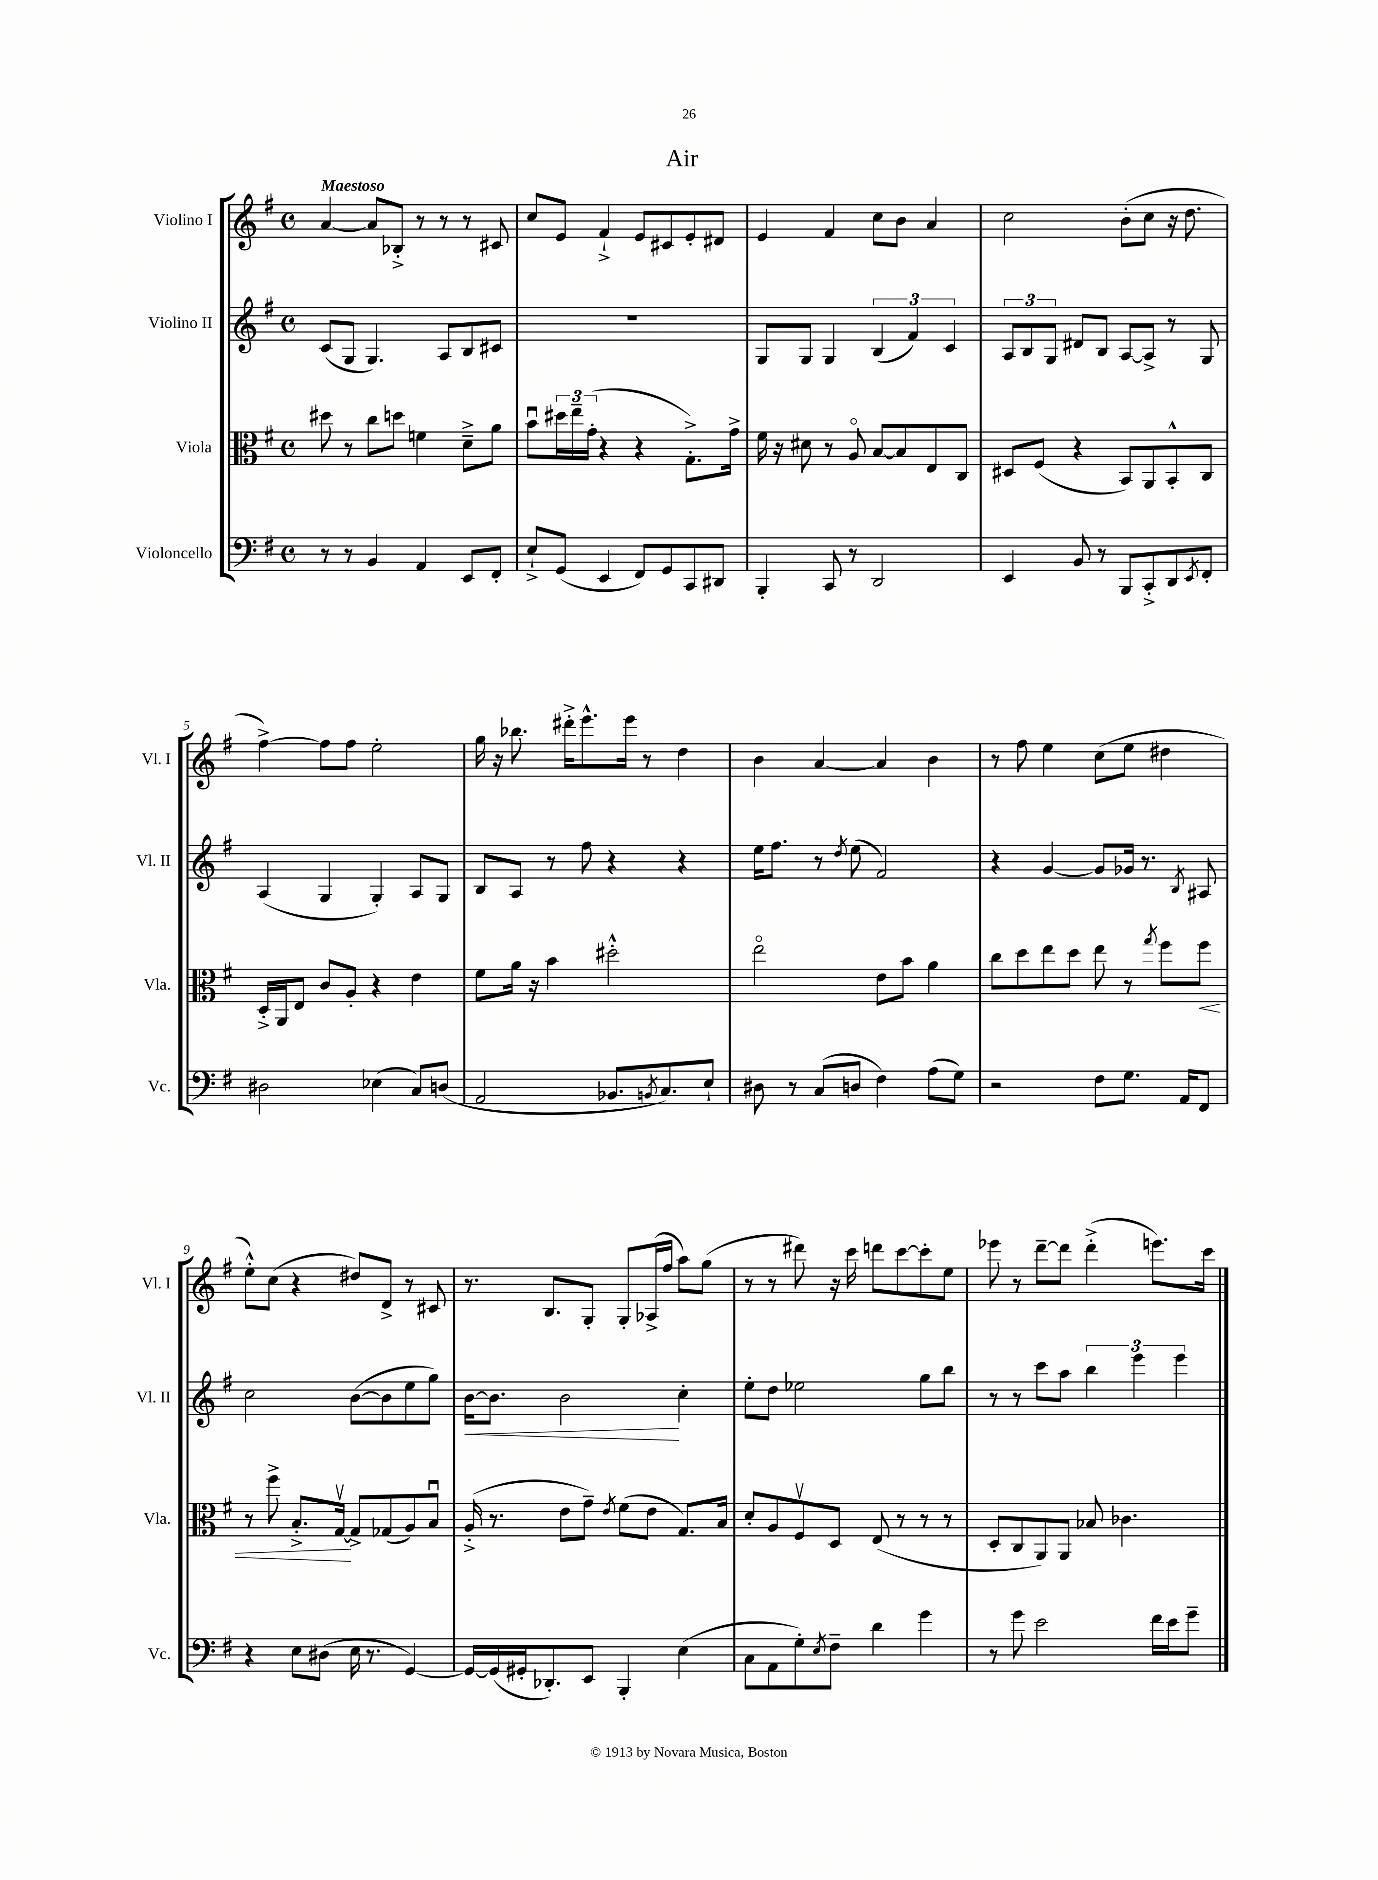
\header { title = "Air" }
<<
\new StaffGroup <<
\new Staff = "s0" \with { instrumentName = "Violino I" shortInstrumentName = "Vl. I" } {
    \clef treble \key g \major \defaultTimeSignature \time 4/4 \tempo "Maestoso"
    a'4~ a'8 bes8-.-> r8 r8 r8 cis'8 |
    c''8 e'8 fis'4-!-> e'8 cis'8 e'8-. dis'8 |
    e'4 fis'4 c''8 b'8 a'4 |
    c''2 b'8-.( c''8 r16 d''8. |
    fis''4~->) fis''8 fis''8 e''2-. |
    g''16 r16 bes''8. dis'''16-.-> e'''8.-^ e'''16 r8 d''4 |
    b'4 a'4~ a'4 b'4 |
    r8 fis''8 e''4 c''8( e''8 dis''4 |
    e''8-.-^) c''8( r4 dis''8) d'8-> r8 cis'8 |
    r8. b8. g8-. g8-. aes16->( fis''16 a''8) g''8( |
    r8 r8 dis'''8) r16 c'''16 d'''8 c'''8~ c'''8-. e''8 |
    ees'''8 r8 d'''8~-- d'''8 d'''4-.->( e'''8.) c'''16 \bar "|." |
}
\new Staff = "s1" \with { instrumentName = "Violino II" shortInstrumentName = "Vl. II" } {
    \clef treble \key g \major \defaultTimeSignature \time 4/4
    c'8( g8 g4.) a8 b8 cis'8 |
    R1 |
    g8 g8 g4 \tuplet 3/2 { b4( fis'4) c'4 } |
    \tuplet 3/2 { a8 b8 g8 } dis'8 b8 a8~ a8-> r8 g8 |
    a4( g4 g4-.) a8 g8 |
    b8 a8 r8 fis''8 r4 r4 |
    e''16 fis''8. r8 \acciaccatura { d''8 } e''8( fis'2) |
    r4 g'4~ g'8 ges'16 r8. \acciaccatura { b8 } ais8 |
    c''2 b'8~( b'8 e''8 g''8) |
    b'16~\< b'8. b'2\! c''4-. |
    e''8-. d''8 ees''2 g''8 b''8 |
    r8 r8 c'''8 a''8 \tuplet 3/2 { b''4 e'''4 e'''4 } \bar "|." |
}
\new Staff = "s2" \with { instrumentName = "Viola" shortInstrumentName = "Vla." } {
    \clef alto \key g \major \defaultTimeSignature \time 4/4
    dis''8 r8 c''8 d''8 f'4 d'8---> a'8 |
    b'8\downbow \tuplet 3/2 { dis''16 e''16-- g'16-.( } r4 r4 g8.-.->) g'16-> |
    fis'16 r16 dis'8 r8 a8\flageolet b8~ b8 e8 c8 |
    dis8 fis8( r4 b,8) a,8 b,8-.-^ c8 |
    d16-.-> a,16 e8 c'8 a8-. r4 e'4 |
    fis'8 a'16 r16 b'4 dis''2-.-^ |
    e''2\flageolet e'8 b'8 a'4 |
    c''8 d''8 e''8 d''8 e''8 r8 \acciaccatura { g''8 } fis''8 fis''8\< |
    r8 fis''8-> b8.-.-> g16~\upbow\! g8-> ges8( a8) b8\downbow |
    a16-.->( r8. e'8 g'8--) \acciaccatura { e'8 } fis'8( e'8 g8.) b16 |
    d'8-. a8 fis8\upbow d8 e8( r8 r8 r8 |
    d8-. c8 a,8) a,8 bes8 ces'4. \bar "|." |
}
\new Staff = "s3" \with { instrumentName = "Violoncello" shortInstrumentName = "Vc." } {
    \clef bass \key g \major \defaultTimeSignature \time 4/4
    r8 r8 b,4 a,4 e,8 fis,8-. |
    e8-!-> g,8( e,4 fis,8) g,8 c,8 dis,8 |
    b,,4-. c,8 r8 d,2 |
    e,4 b,8 r8 b,,8 c,8-.-> d,8 \acciaccatura { e,8 } fis,8-. |
    dis2 ees4( c8) d8( |
    a,2 bes,8. \acciaccatura { b,8 } c8.) e8-! |
    dis8 r8 c8( d8 fis4) a8( g8) |
    r2 fis8 g8. a,16 fis,8 |
    r4 e8 dis8( e16 r8. g,4~) |
    g,16~ g,16( gis,16-. des,8.-.) e,8 b,,4-. e4( |
    c8 a,8 g8-.) \acciaccatura { e8 } fis8-- d'4 g'4 |
    r8 g'8 e'2 fis'16 e'16 g'8-- \bar "|." |
}
>>
>>
